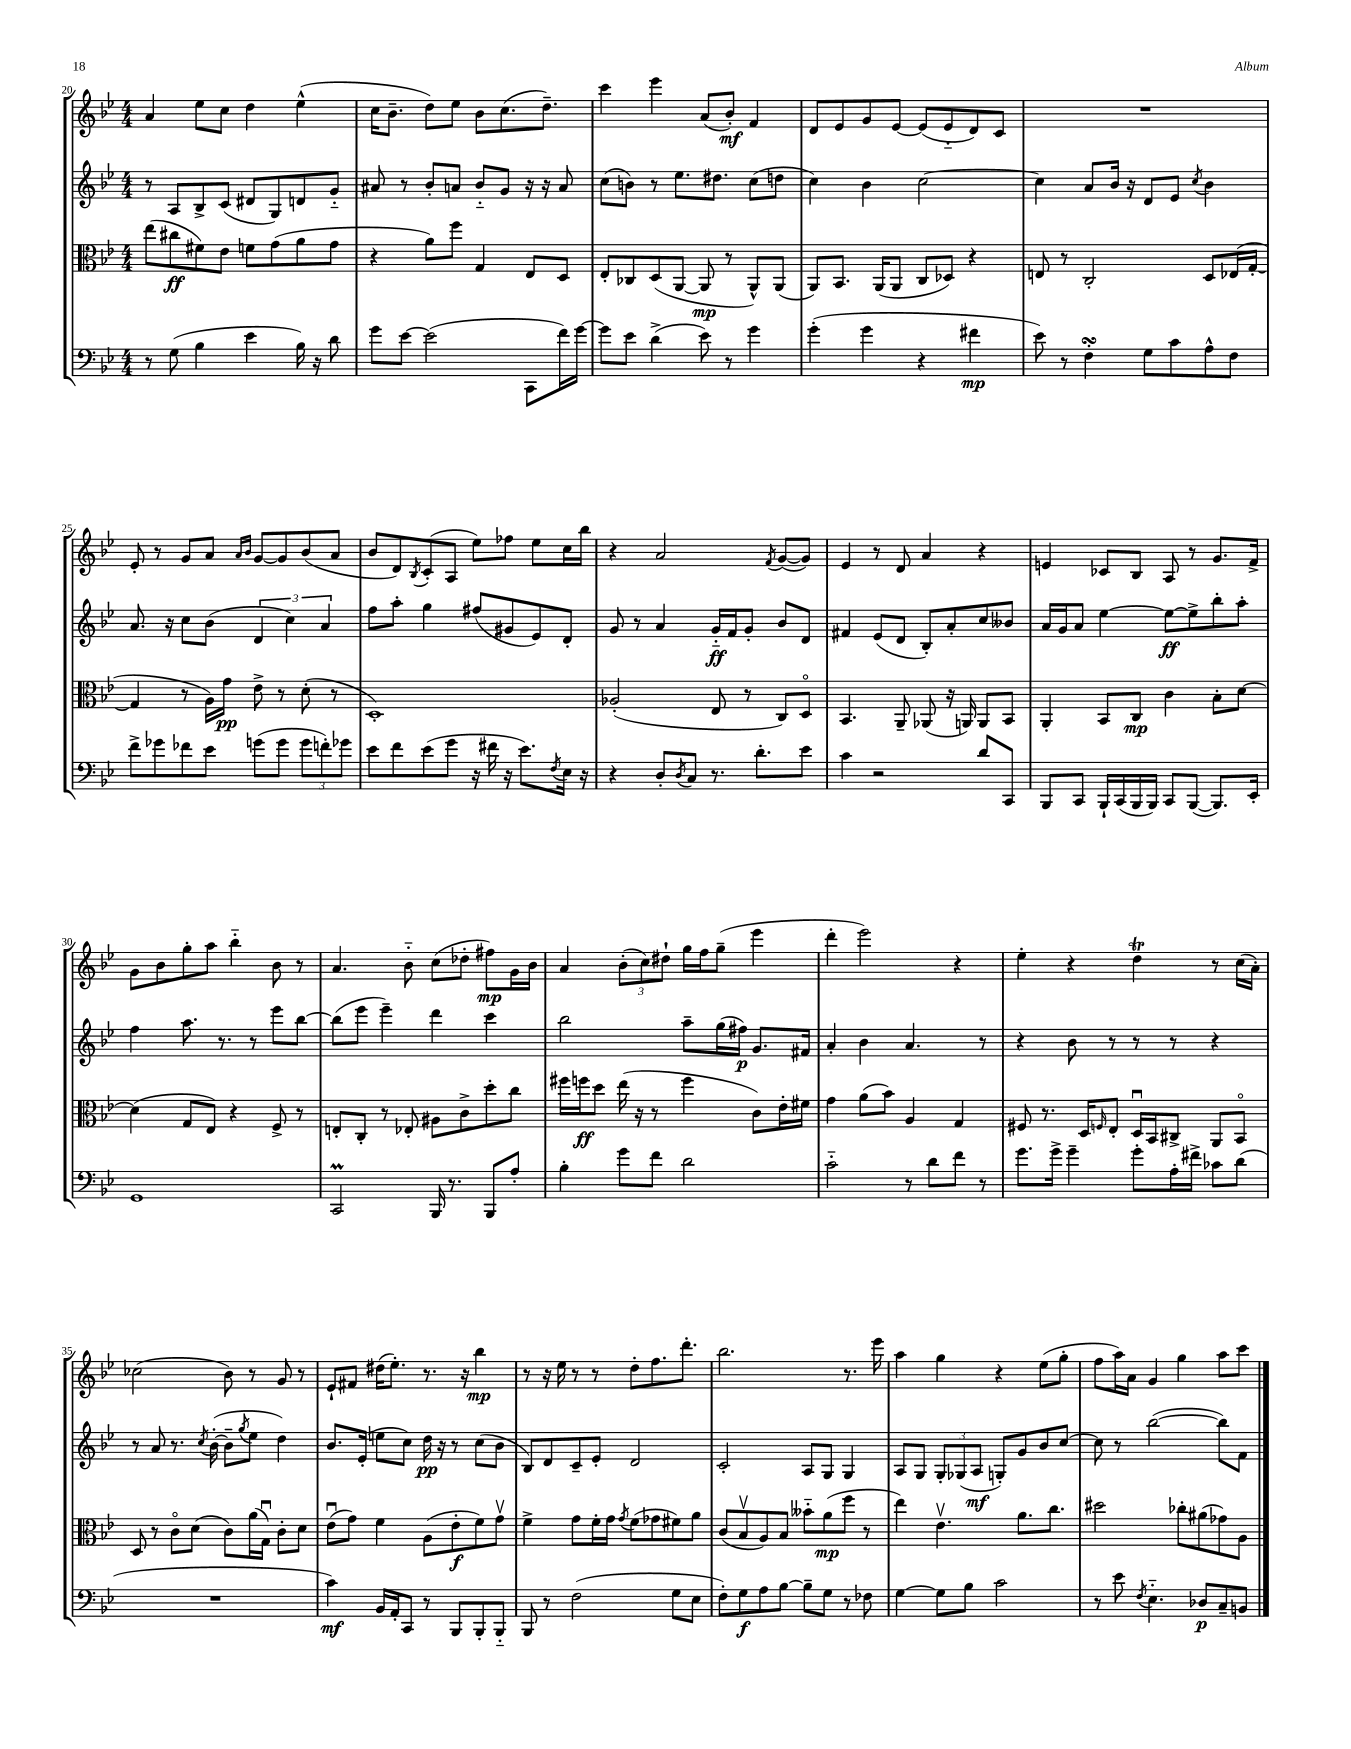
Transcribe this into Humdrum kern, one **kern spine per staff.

**kern	**kern	**kern	**kern
*staff4	*staff3	*staff2	*staff1
*clefF4	*clefC3	*clefG2	*clefG2
*k[b-e-]	*k[b-e-]	*k[b-e-]	*k[b-e-]
*M4/4	*M4/4	*M4/4	*M4/4
8r	(8ee-	8r	4a
(8G	8cc#	8A	.
4B-	8f#)	8B-^	8ee-
.	8e-	(8c	8cc
4e-	8f	8d#	4dd
.	(8g	8G)	.
16B-)	8a	8d	(4ee-^^
16r	.	.	.
8d	8g	8g'~	.
=	=	=	=
8g	4r	8a#	16cc
.	.	.	8.b-~
[8e-	.	8r	.
(2e-]	8a)	8b-'	8dd)
.	8ff	8a	8ee-
.	4G	8b-'~	8b-
.	.	8g	(8.cc
8CC	8E-	16r	.
.	.	16r	8.dd~)
16f)	8D	8a	.
[16g	.	.	.
=	=	=	=
8g]	8E-'	(8cc	4ccc
8e-	8C-	8b)	.
(4d^	(8D	8r	4eee-
.	[8AA	8.ee-	.
8e-)	8AA]	.	(8a
.	.	8.dd#	.
8r	8r	.	8b-')
4g	8AA^^)	(8cc	4f
.	(8AA	8dd	.
=	=	=	=
(4g'	8AA)	4cc)	8d
.	8.BB-	.	8e-
4g	.	4b-	8g
.	(16AA	.	.
.	8AA	.	[8e-
4r	8C	[2cc	(8e-]
.	8D-)	.	8e-'~
4f#	4r	.	8d)
.	.	.	8c
=	=	=	=
8e-)	8E	4cc]	1r
8r	8r	.	.
4F'	2C'	8a	.
.	.	16b-	.
.	.	16r	.
8G	.	8d	.
8c	.	8e-	.
.	.	8qcc	.
8A^^	8D	4b-	.
8F	(16E-	.	.
.	[16G'	.	.
=	=	=	=
8f^	4G]	8.a	8e-'
8g-	.	.	8r
.	.	16r	.
8f-	8r	8cc	8g
8e-	16A)	(8b-	8a
.	16g	.	.
.	.	.	16qqa
.	.	.	16qqb-
(8g	8e-^	6d	[8g
8g	8r	.	8g]
.	.	6cc)	.
12g	(8d'	.	(8b-
12f')	.	6a	.
.	8r	.	8a
12g-	.	.	.
=	=	=	=
8e-	1D')	8ff	8b-
8f	.	8aa'	8d)
.	.	.	8qB-
(8e-	.	4gg	(8c'
8g	.	.	8A
16r	.	(8ff#	8ee-)
16f#	.	.	.
16r	.	8g#	8ff-
8.e-)	.	.	.
.	.	8e-)	8ee-
8qF	.	.	.
16E-	.	8d'	16cc
16r	.	.	16bb-
=	=	=	=
4r	(2A-'	8g	4r
.	.	8r	.
8D'	.	4a	2a
8qD	.	.	.
8C	.	.	.
8.r	8E-	16g'~	.
.	.	16f	.
.	8r	8g'	.
8.d'	.	.	.
.	.	.	8qf
.	8C)	8b-	([8g
8e-	8Do	8d	8g])
=	=	=	=
4c	4.BB-	4f#	4e-
2r	.	(8e-	8r
.	8AA~	8d	8d
.	(8AA-	8B-')	4a
.	16r	8a'	.
.	16AA)	.	.
8d	8AA	8cc	4r
8CC	8BB-	8b--	.
=	=	=	=
8BBB-	4AA'	16a	4e
.	.	16g	.
8CC	.	8a	.
16BBB-`	8BB-	[4ee-	8c-
(16CC	.	.	.
16BBB-	8C	.	8B-
16BBB-)	.	.	.
8CC	4c	8ee-_	8A
([8BBB-	.	8ee-^]	8r
8.BBB-])	8B-'	8bb-'	8.g
.	[8d	8aa'	.
16EE-'	.	.	16f^
=	=	=	=
1GG	(4d]	4ff	8g
.	.	.	8b-
.	8G	8.aa	8gg'
.	8E-)	.	8aa
.	.	8.r	.
.	4r	.	4bb-'~
.	.	8r	.
.	8F^	8eee-	8b-
.	8r	[8bb-	8r
=	=	=	=
2CC	8E'	(8bb-]	4.a
.	8C'	8eee-	.
.	8r	4eee-~)	.
.	8E-'	.	8b-'~
16BBB-	8A#	4ddd	(8cc
8.r	.	.	.
.	8c^	.	8dd-'
8BBB-	8dd'	4ccc	8ff#)
8A'	8cc	.	16g
.	.	.	16b-
=	=	=	=
4B-'	16ff#	2bb-	4a
.	16ff	.	.
.	8dd	.	.
8g	(16ee-	.	(12b-'
.	16r	.	.
.	.	.	12cc)
8f	8r	.	.
.	.	.	12dd#`
2d	4ff	8aa~	16gg
.	.	.	16ff
.	.	(16gg	(8gg~
.	.	16ff#)	.
.	8c)	8.g	4eee-
.	16e-'	.	.
.	16f#	16f#	.
=	=	=	=
2c'~	4g	4a'	4ddd'
.	(8a	4b-	2eee-)
.	8b-)	.	.
8r	4A	4.a	.
8d	.	.	.
8f	4G	.	4r
8r	.	8r	.
=	=	=	=
8.g	8F#	4r	4ee-'
.	8.r	.	.
16g^	.	.	.
4g~	.	8b-	4r
.	16D	.	.
.	16qqF	.	.
.	8E-'	8r	.
8g'	16Du	8r	4dd
.	16BB-	.	.
16A'	8C#^	8r	.
16f#^	.	.	.
8c-	8AA	4r	8r
(8d	8BB-o	.	(16cc
.	.	.	16a')
=	=	=	=
1r	8D	8r	(2cc-
.	8r	8a	.
.	8co	8.r	.
.	(8d	.	.
.	.	8qcc	.
.	.	([16b-'	.
.	8c)	8b-~]	8b-)
.	.	8qgg	.
.	(16a	8ee-	8r
.	16Gu)	.	.
.	8c'	4dd)	8g
.	8d	.	8r
=	=	=	=
4c)	(8e-u	8.b-	8e-`
.	8g)	.	8f#
.	.	(16e-'	.
16BB-	4f	8ee	(16dd#
16AA'	.	.	8.ee-')
8CC	.	8cc)	.
8r	(8A	16dd	8.r
.	.	16r	.
8BBB-	8e-'	8r	.
.	.	.	16r
8BBB-'	8f)	(8cc	4bb-
8BBB-'~	8gv	8b-	.
=	=	=	=
8BBB-	4f^	8B-)	8r
8r	.	8d	16r
.	.	.	16ee-
(2F	8g	8c~	8r
.	16f'	8e-'	8r
.	16g	.	.
.	8qg	.	.
.	(8f	2d	8dd'
.	8g-	.	8.ff
8G	8f#)	.	.
.	.	.	8.ddd'
8E-	8a	.	.
=	=	=	=
8F')	(8c	2c'	2.bb-
8G	8B-v	.	.
8A	8A)	.	.
[8B-	8B-	.	.
8B-~]	8b--'~	8A	.
8G	(8a	8G	.
8r	8ff	4G	8.r
8F-	8r	.	.
.	.	.	16eee-
=	=	=	=
[4G	4ee-)	8A	4aa
.	.	8G	.
8G]	4.e-v	12G'	4gg
.	.	(12G-	.
8B-	.	.	.
.	.	12A	.
2c	.	8G')	4r
.	8.a	8g	.
.	.	8b-	(8ee-
.	8.cc	.	.
.	.	[8cc	8gg'
=	=	=	=
8r	2dd#	8cc]	8ff
8e-	.	8r	16aa)
.	.	.	16a
8qF	.	.	.
4.E-'~	.	([2bb-	4g
.	8cc-'	.	4gg
8D-	(8a#	.	.
8C~	8g-)	8bb-])	8aa
8BB	8A	8f	8ccc
==	==	==	==
*-	*-	*-	*-
